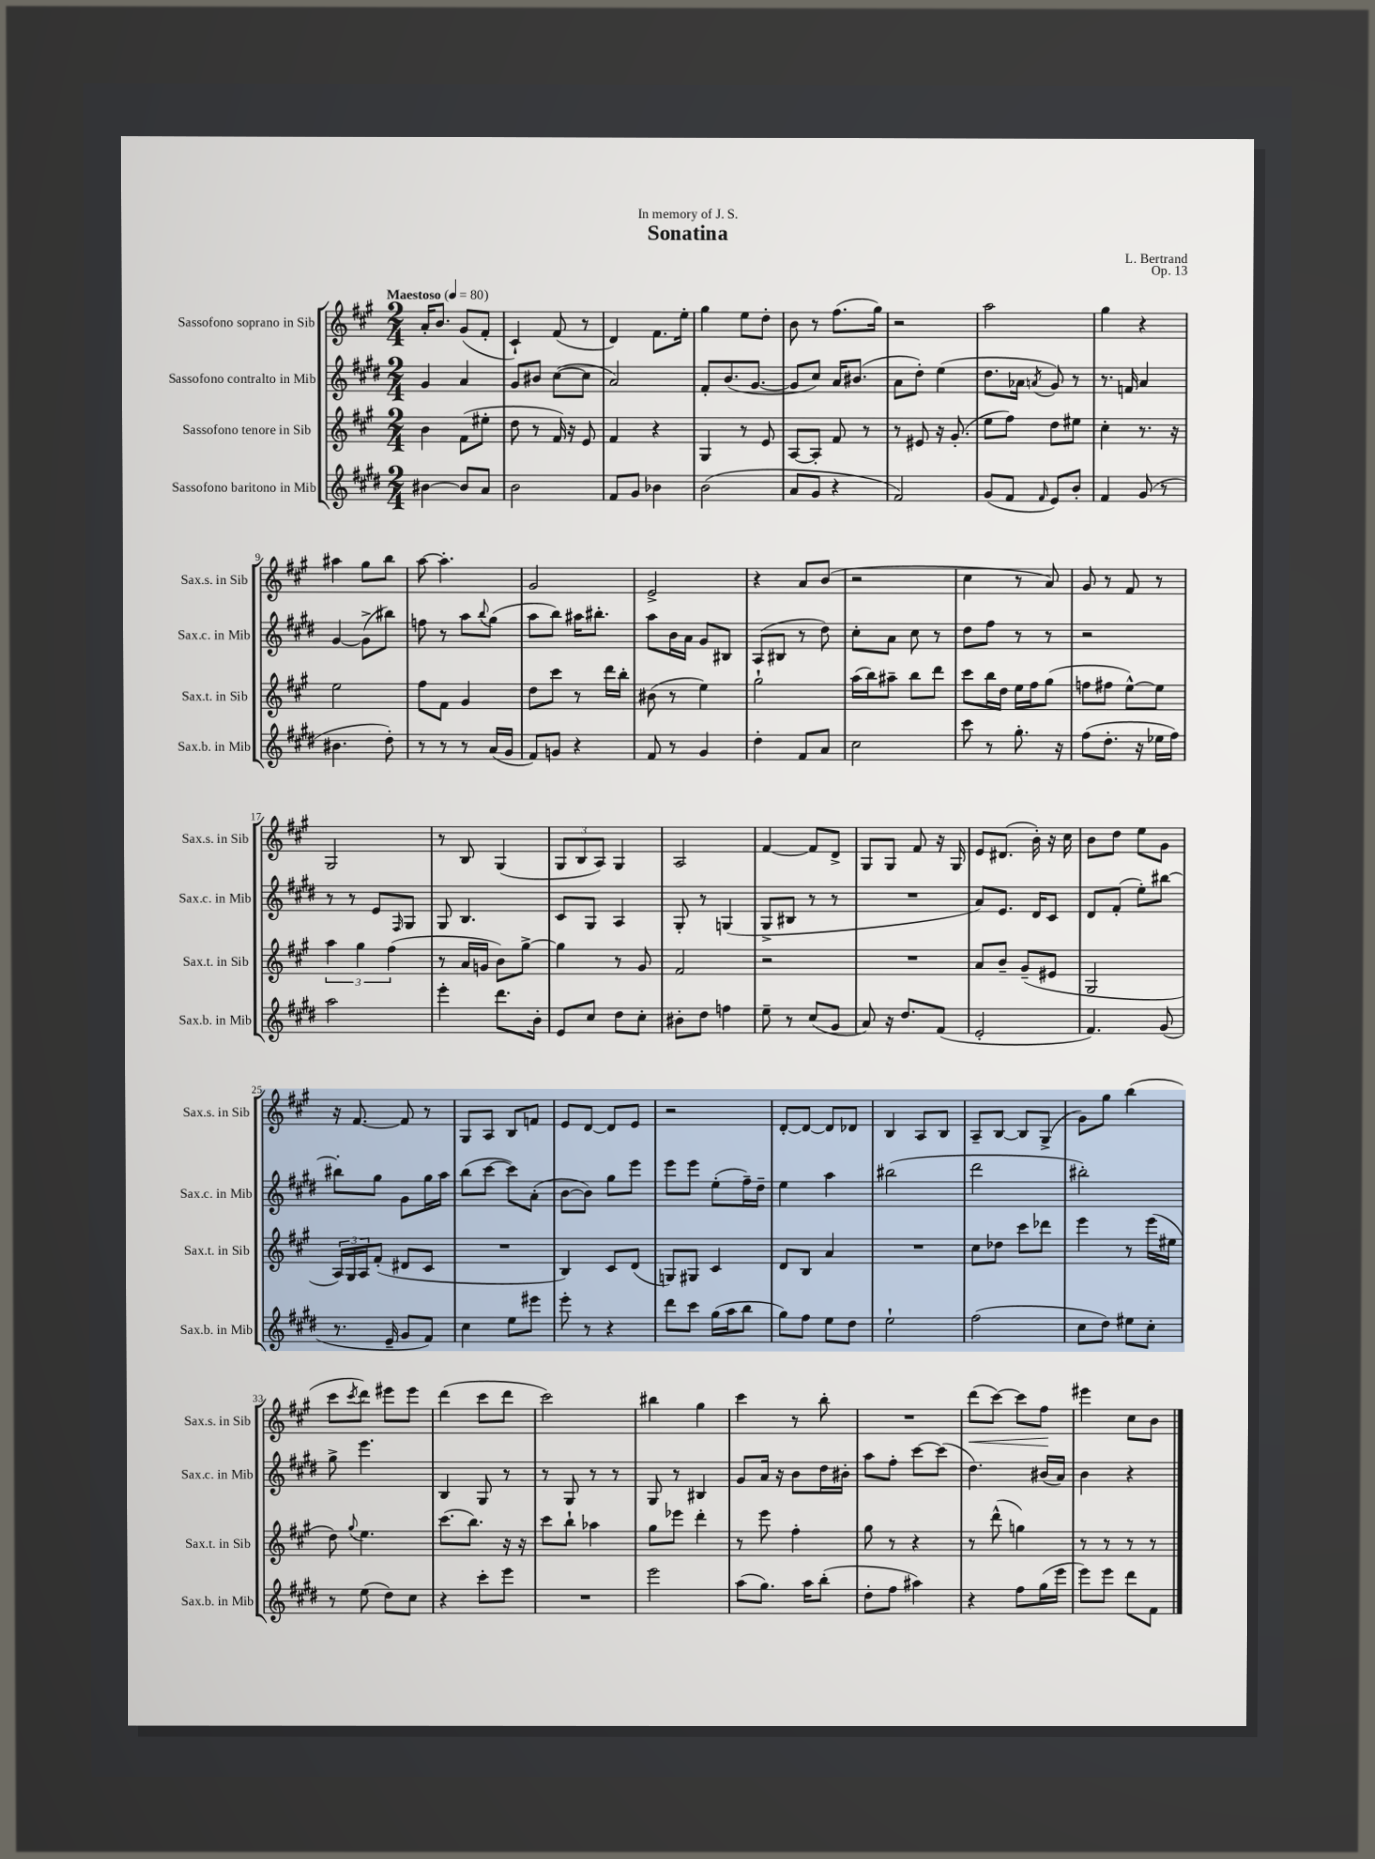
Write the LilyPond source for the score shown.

\header { title = "Sonatina" composer = "L. Bertrand" dedication = "In memory of J. S." opus = "Op. 13" }
<<
\new StaffGroup <<
\new Staff = "s0" \with { instrumentName = "Sassofono soprano in Sib" shortInstrumentName = "Sax.s. in Sib" } {
    \clef treble \key a \major \numericTimeSignature \time 2/4 \tempo "Maestoso" 4 = 80
    a'16-. b'8. gis'8( fis'8-. |
    cis'4-!) fis'8( r8 |
    d'4) fis'8. e''16-. |
    gis''4 e''8 d''8-. |
    b'8 r8 fis''8.( gis''16) |
    r2 |
    a''2 |
    gis''4 r4 |
    ais''4 gis''8 b''8 |
    a''8~ a''4.-. |
    gis'2 |
    e'2-> |
    r4 a'8 b'8( |
    r2 |
    cis''4 r8 a'8) |
    gis'8 r8 fis'8 r8 |
    gis2 |
    r8 b8 gis4( |
    \tuplet 3/2 { gis8 b8 a8) } gis4 |
    a2 |
    fis'4~ fis'8 d'8-> |
    gis8 gis8 fis'8 r16 gis16 |
    e'8 dis'8.( b'16-.) r16 cis''16 |
    b'8 d''8 e''8 gis'8 |
    r16 fis'8.~ fis'8 r8 |
    gis8 a8 b8 f'8 |
    e'8 d'8~ d'8 e'8 |
    r2 |
    d'8~-. d'8~ d'8 des'8 |
    b4 a8 b8 |
    a8-- b8~ b8 gis8->( |
    gis'8) gis''8 b''4( |
    cis'''8 \acciaccatura { cis'''8 } d'''8) eis'''8 eis'''8 |
    d'''4( cis'''8 d'''8 |
    cis'''2) |
    bis''4 gis''4 |
    cis'''4 r8 b''8-. |
    R2 |
    d'''8\<( cis'''8~) cis'''8 fis''8\! |
    eis'''4 cis''8 b'8 \bar "|." |
}
\new Staff = "s1" \with { instrumentName = "Sassofono contralto in Mib" shortInstrumentName = "Sax.c. in Mib" } {
    \clef treble \key e \major \numericTimeSignature \time 2/4
    gis'4 a'4 |
    gis'8 bis'8 cis''8~( cis''8 |
    a'2) |
    fis'8-. b'8.( gis'8.~ |
    gis'8 cis''8) a'16 bis'8.( |
    a'8 dis''8-.) e''4( |
    dis''8. aes'16 \acciaccatura { a'8 } gis'8) r8 |
    r8. f'16 a'4 |
    gis'4~ gis'8->( bis''8) |
    f''8 r8 a''8 \appoggiatura { b''8 } gis''8( |
    a''8 b''8) ais''16 bis''8.-. |
    a''8 b'16 a'16 gis'8 bis8 |
    a8( bis8 r8 dis''8) |
    cis''8-. a'8 cis''8 r8 |
    dis''8 fis''8 r8 r8 |
    r2 |
    r8 r8 e'8 \grace { fis16 } gis8 |
    gis8 b4. |
    cis'8 gis8 a4 |
    gis8-. r8 g4( |
    gis8-> bis8 r8 r8 |
    R2 |
    a'8) e'8. dis'16 cis'8 |
    dis'8 fis'8-.( e''8-.) bis''8~ |
    bis''8-. gis''8 gis'8 gis''16 a''16 |
    b''8( cis'''8~ cis'''8) a'8-.( |
    b'8~ b'8) gis''8 e'''8 |
    e'''8 e'''8 e''8-.( fis''16--) dis''16-- |
    e''4 a''4 |
    bis''2( |
    dis'''2 |
    bis''2-.) |
    gis''8-> e'''4. |
    b4 gis8 r8 |
    r8 gis8 r8 r8 |
    gis8 r8 bis4 |
    gis'8 a'16 r16 b'8 dis''16 bis'16-. |
    a''8 fis''8-. cis'''8~ cis'''8( |
    dis''4.) bis'16( a'16) |
    b'4 r4 \bar "|." |
}
\new Staff = "s2" \with { instrumentName = "Sassofono tenore in Sib" shortInstrumentName = "Sax.t. in Sib" } {
    \clef treble \key a \major \numericTimeSignature \time 2/4
    b'4 fis'8( eis''8-. |
    d''8 r8 fis'16) r16 e'8 |
    fis'4 r4 |
    gis4 r8 e'8 |
    a8~ a8-. fis'8 r8 |
    r8 eis'8 r16 gis'8.-.( |
    e''8 fis''8) d''8 eis''8 |
    cis''4-. r8. r16 |
    e''2 |
    fis''8 fis'8 gis'4 |
    d''8 cis'''8 r8 d'''16 b''16-. |
    bis'8( r8 e''4) |
    gis''2-! |
    a''16( b''16) ais''8-- b''8 d'''8 |
    cis'''8 b''16 d''16 e''16 fis''16 gis''8( |
    f''8 fis''8 e''8~-^) e''8 |
    \tuplet 3/2 { a''4 gis''4 fis''4( } |
    r8 a'16 g'16 b'8) gis''8~-> |
    gis''4 r8 gis'8 |
    fis'2 |
    r2 |
    R2 |
    a'8 b'8-- gis'8--( eis'8 |
    gis2 |
    \tuplet 3/2 { a16) gis16 a16 } fis'8-.( dis'8 cis'8 |
    R2 |
    b4) cis'8 d'8( |
    g8) gis8 cis'4 |
    d'8 b8 a'4 |
    R2 |
    cis''8 des''8 cis'''8 des'''8 |
    e'''4 r8 e'''16( eis''16 |
    d''8) \appoggiatura { gis''8 } e''4. |
    cis'''8.( b''8.) r16 r16 |
    cis'''8 b''8-! aes''4 |
    gis''8 ees'''8 d'''4-. |
    r8 e'''8 fis''4-. |
    gis''8 r8 r4 |
    r8 d'''8-^( g''4) |
    r8 r8 r8 r8 \bar "|." |
}
\new Staff = "s3" \with { instrumentName = "Sassofono baritono in Mib" shortInstrumentName = "Sax.b. in Mib" } {
    \clef treble \key e \major \numericTimeSignature \time 2/4
    bis'4~ bis'8 a'8 |
    b'2 |
    fis'8 gis'8 bes'4 |
    b'2( |
    a'8 gis'8 r4 |
    fis'2) |
    gis'8( fis'8 \grace { fis'16 } e'8) b'8-. |
    fis'4 gis'8( r8 |
    bis'4. dis''8-.) |
    r8 r8 r8 a'16( gis'16 |
    fis'8) g'8 r4 |
    fis'8 r8 gis'4 |
    dis''4-. fis'8 a'8 |
    cis''2 |
    cis'''8 r8 gis''8.-. r16 |
    fis''8( dis''8.-. r16 ees''16 fis''16) |
    a''2 |
    e'''4-. dis'''8. b'16-. |
    e'8 cis''8 dis''8 cis''8-. |
    bis'8-. dis''8 f''4 |
    e''8-- r8 cis''8( gis'8 |
    a'8) r16 dis''8. fis'8( |
    e'2-. |
    fis'4.) gis'8( |
    r8. e'16-- gis'8 fis'8) |
    cis''4 e''8 eis'''8 |
    e'''8-. r8 r4 |
    dis'''8 cis'''8 gis''16( a''16 b''8 |
    gis''8) fis''8 e''8 dis''8 |
    e''2-! |
    fis''2( |
    cis''8 dis''8) eis''8 cis''8-. |
    r8 e''8( dis''8) cis''8 |
    r4 cis'''8-. e'''8 |
    R2 |
    e'''2 |
    a''8( gis''8.) a''16 b''8-.( |
    dis''8-. fis''8 ais''4) |
    r4 fis''8 gis''16( e'''16 |
    e'''8) e'''8 dis'''8 fis'8 \bar "|." |
}
>>
>>
